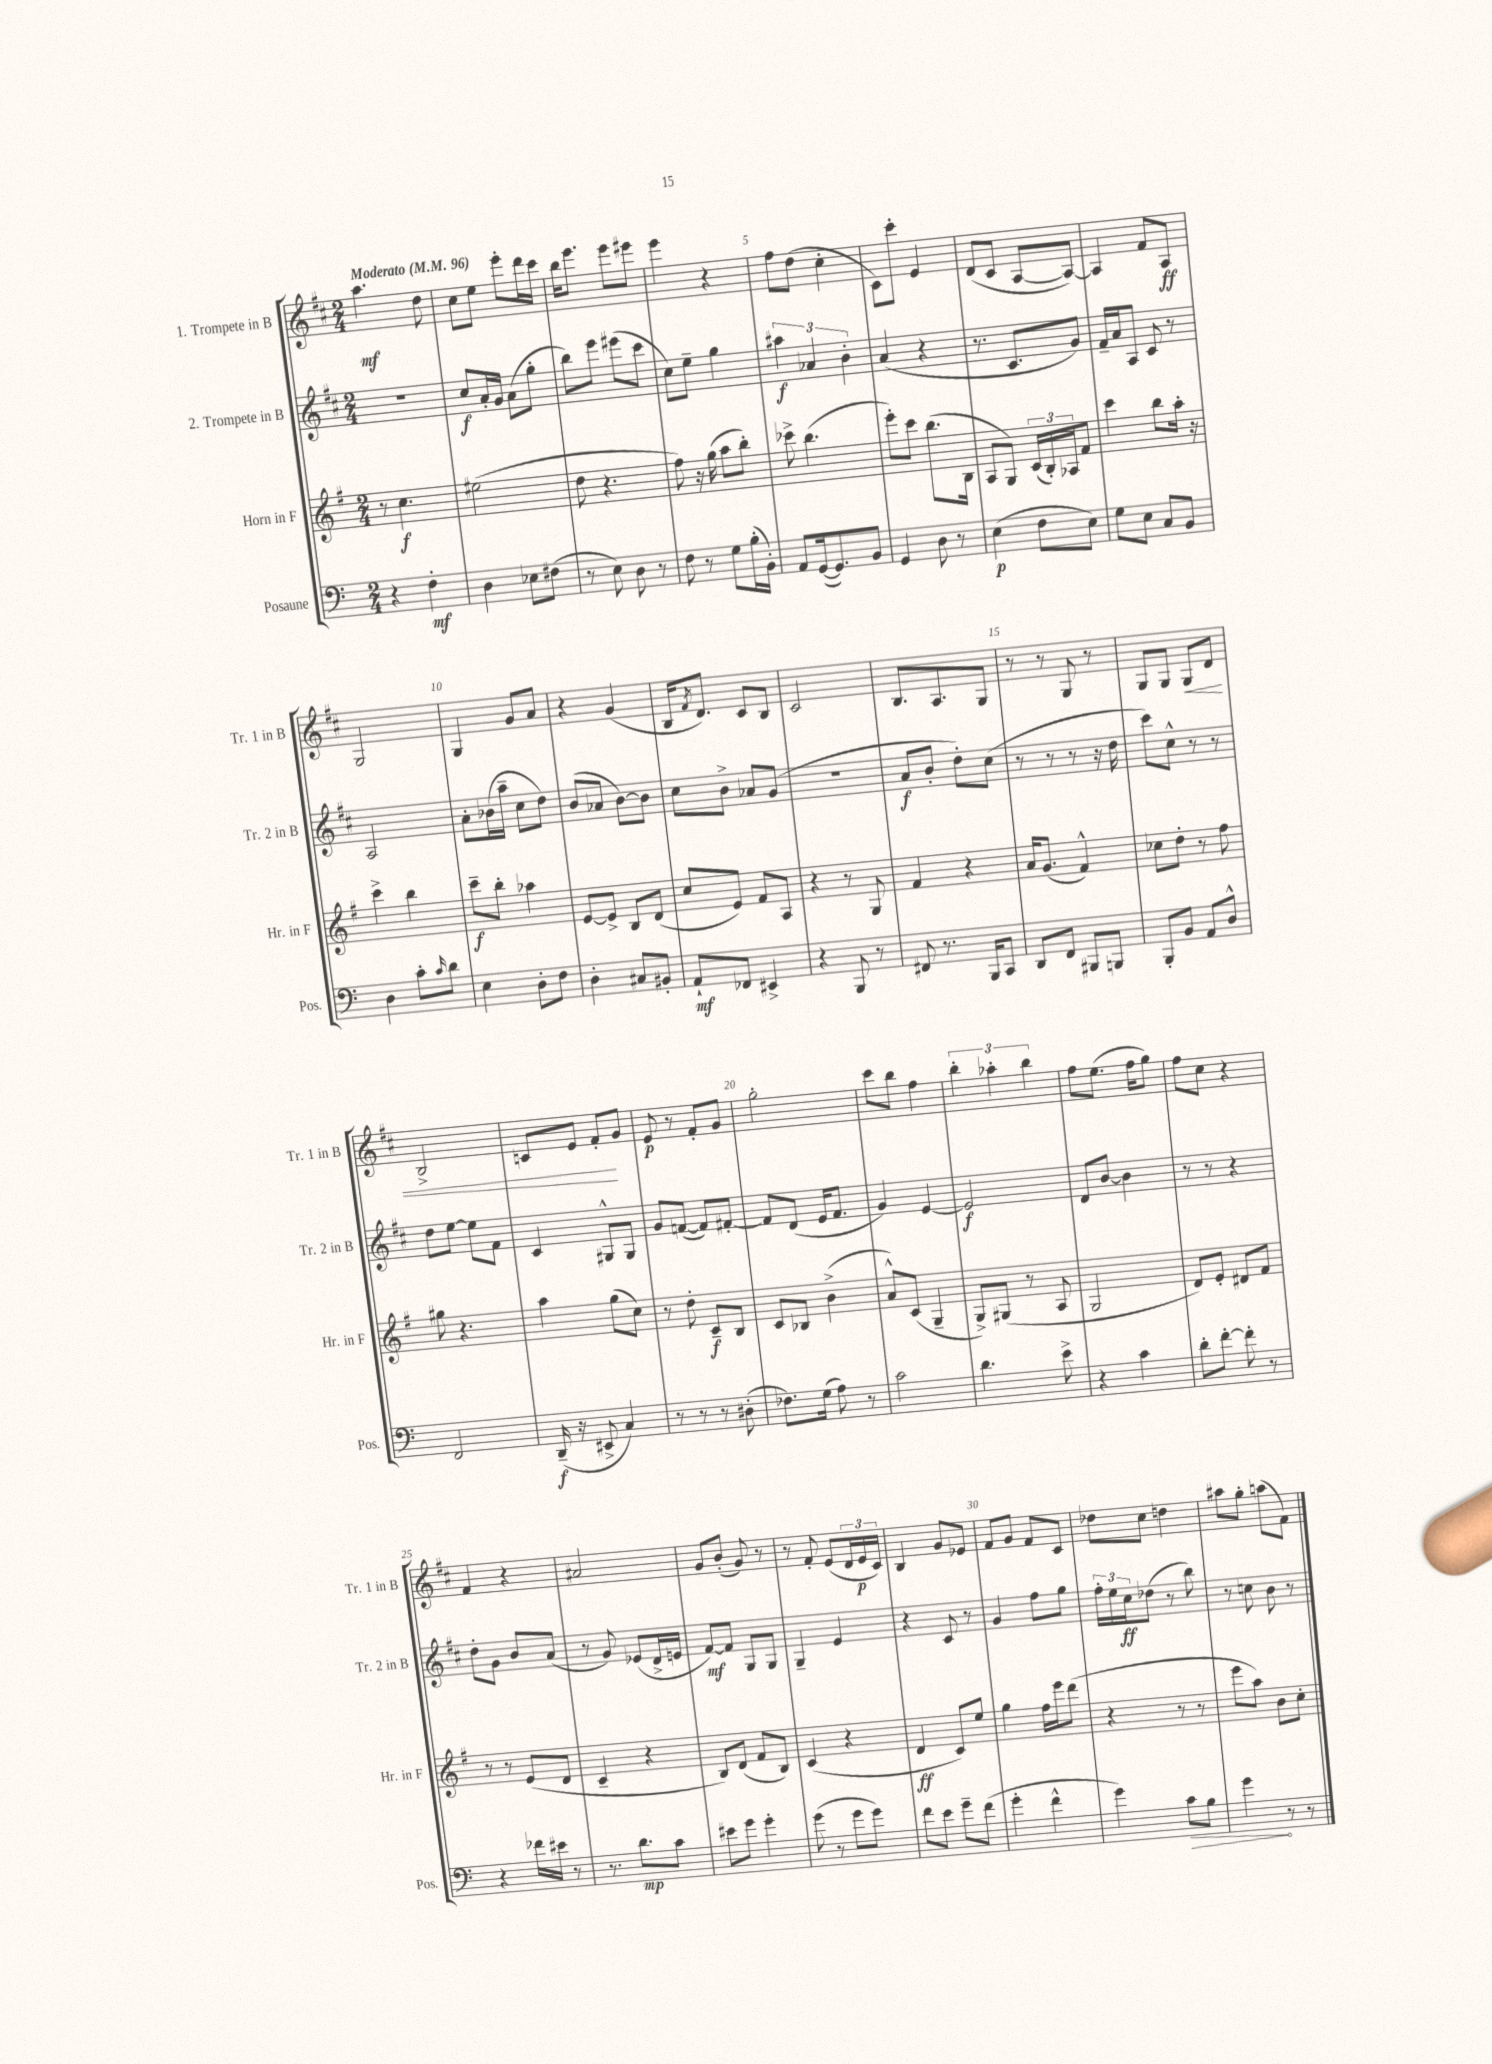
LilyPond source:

<<
\new StaffGroup <<
\new Staff = "s0" \with { instrumentName = "1. Trompete in B" shortInstrumentName = "Tr. 1 in B" } {
    \clef treble \key d \major \numericTimeSignature \time 2/4 \tempo "Moderato" 4 = 96
    a''4.\mf d''8 |
    cis''8 e''8 e'''8-. d'''16 cis'''16 |
    b''16 e'''8. e'''8 eis'''8 |
    e'''4 r4 |
    fis''8 d''8( cis''4-. |
    cis'8) cis'''8-. e'4 |
    d'8( cis'8 a8~ a8~) |
    a4 fis'8 a8\ff |
    g2 |
    g4 g'8 a'8 |
    r4 g'4( |
    b16 \acciaccatura { fis'8 } d'8.) cis'8 b8 |
    cis'2 |
    b8. a8. g8 |
    r8 r8 g8 r8 |
    g8 g8 g8\< d'8 |
    b2-> |
    c'8 e'8 fis'8-.\! g'8 |
    e'8\p r8 fis'8-. g'8 |
    g''2-. |
    cis'''8 b''8 fis''4 |
    \tuplet 3/2 { b''4-. aes''4-. b''4 } |
    fis''8 e''8.( fis''16 g''8) |
    fis''8 cis''8 r4 |
    fis'4 r4 |
    ais'2 |
    g'8 b'8-.( g'8) r8 |
    r8 fis'8-. e'8( \tuplet 3/2 { d'16 e'16\p cis'16) } |
    b4 g'8 ees'8 |
    fis'8 g'8 fis'8 cis'8 |
    des''8 cis''8 d''4 |
    ais''8 g''8-. a''8( fis'8) \bar "|." |
}
\new Staff = "s1" \with { instrumentName = "2. Trompete in B" shortInstrumentName = "Tr. 2 in B" } {
    \clef treble \key d \major \numericTimeSignature \time 2/4
    r2 |
    cis''8\f a'16-. g'16 a'8( g''8-. |
    b''8) e'''8 eis'''8( cis'''8 |
    cis''8) e''8-- g''4 |
    \tuplet 3/2 { ais''4\f aes'4 b'4-. } |
    a'4( r4 |
    r8. cis'8. g'8) |
    fis'16-- a'16 a8 cis'8 r8 |
    a2 |
    a'8-. bes'16( a''16-- cis''8 d''8) |
    b'8( aes'8 b'8~) b'8 |
    cis''8 b'8-> aes'8 g'8( |
    R2 |
    a'8\f b'8-. d''8-.) cis''8( |
    r8 r8 r8 r16 d''16 |
    cis'''8) cis''8-^ r8 r8 |
    d''8 e''8~ e''8 fis'8 |
    cis'4 gis8-^ gis8 |
    g'8 f'8~( f'8) fis'8~-. |
    fis'8 d'8( e'16 fis'8. |
    g'4) e'4~ |
    e'2\f |
    d'8 b'8~ b'4 |
    r8 r8 r4 |
    d''8-. g'8 b'8 a'8( |
    r8 g'8) ees'8( d'16-> e'16 |
    fis'8~\mf) fis'8 g8 g8 |
    g4-- e'4 |
    r4 cis'8 r8 |
    g'4 fis''8 g''8 |
    \tuplet 3/2 { fis''16-. e''16 cis''16\ff } des''8( r8 b''8) |
    r8 c''8 b'8 r8 \bar "|." |
}
\new Staff = "s2" \with { instrumentName = "Horn in F" shortInstrumentName = "Hr. in F" } {
    \clef treble \key g \major \numericTimeSignature \time 2/4
    r8 c''4.\f |
    eis''2( |
    d''8 r4. |
    fis''8) r16 g''16( a''8 b''8-.) |
    ces'''8-> b''4.( |
    e'''8-.) c'''8 b''8.( b16 |
    a8 g8) \tuplet 3/2 { c'16( b16-.) aes16 } fis'8 |
    c'''4 b''8 a''16-. r16 |
    c'''4-> b''4 |
    c'''8--\f b''8-. aes''4 |
    e'8~ e'8-> b8 d'8( |
    c''8 e'8) fis'8 a8 |
    r4 r8 g8 |
    fis'4 r4 |
    a'16 g'8.( fis'4-^) |
    ces''8 d''8-. r8 fis''8 |
    gis''8 r4. |
    a''4 g''8( c''8) |
    r8 d''8-. c'8--\f b8 |
    c'8 bes8 b'4->( |
    a'8-^) c'8( g4-- |
    g8->) gis8( r8 a8 |
    g2 |
    d'8) e'8-. dis'8 fis'8 |
    r8 r8 e'8( d'8 |
    c'4-- r4 |
    b8) d'8( fis'8 b8) |
    c'4( r4 |
    d'4\ff c'8) e''8 |
    g''4 fis''16 e'''16 d'''8( |
    r4 r8 r8 |
    e'''8 a''8) b'8 c''8-. \bar "|." |
}
\new Staff = "s3" \with { instrumentName = "Posaune" shortInstrumentName = "Pos." } {
    \clef bass \key c \major \numericTimeSignature \time 2/4
    r4 f4-.\mf |
    d4 ees8 fis8( |
    r8 e8) d8 r8 |
    f8 r8 g8 b16-.( b,16-.) |
    a,8 g,16~( g,8.) b,8 |
    g,4 d8 r8 |
    e4\p( f8 e8) |
    g8 e8 c8 b,8 |
    d4 c'8-. \grace { c'16 } d'8 |
    e4 d8-. f8 |
    d4-. cis8 bis,8-. |
    a,8-!\mf fes,8 eis,4-> |
    r4 b,,8 r8 |
    fis,8 r8. b,,16 c,8 |
    d,8 f,8 bis,,8 b,,8 |
    b,,8-. b,8 a,8 d8-^ |
    f,2 |
    d,16--\f( r16 eis,8-> c4) |
    r8 r8 r8 dis8-.( |
    fes8.) g16( a8) r8 |
    c'2 |
    d'4. e'8-> |
    r4 c'4 |
    d'8-. f'8~-. f'8-. r8 |
    r4 fes'16 eis'16 r8 |
    r8. d'8.\mp c'8 |
    eis'8 g'8 g'4-. |
    g'8( r8 g'8 g'8) |
    f'8 e'8 g'8-- f'8( |
    g'4-. f'4-^ |
    g'4) \once \override Hairpin.circled-tip = ##t c'8\> b8 |
    g'4\! r8 r8 \bar "|." |
}
>>
>>
\layout { \context { \Score \override BarNumber.break-visibility = ##(#f #t #t) barNumberVisibility = #(every-nth-bar-number-visible 5) } }
